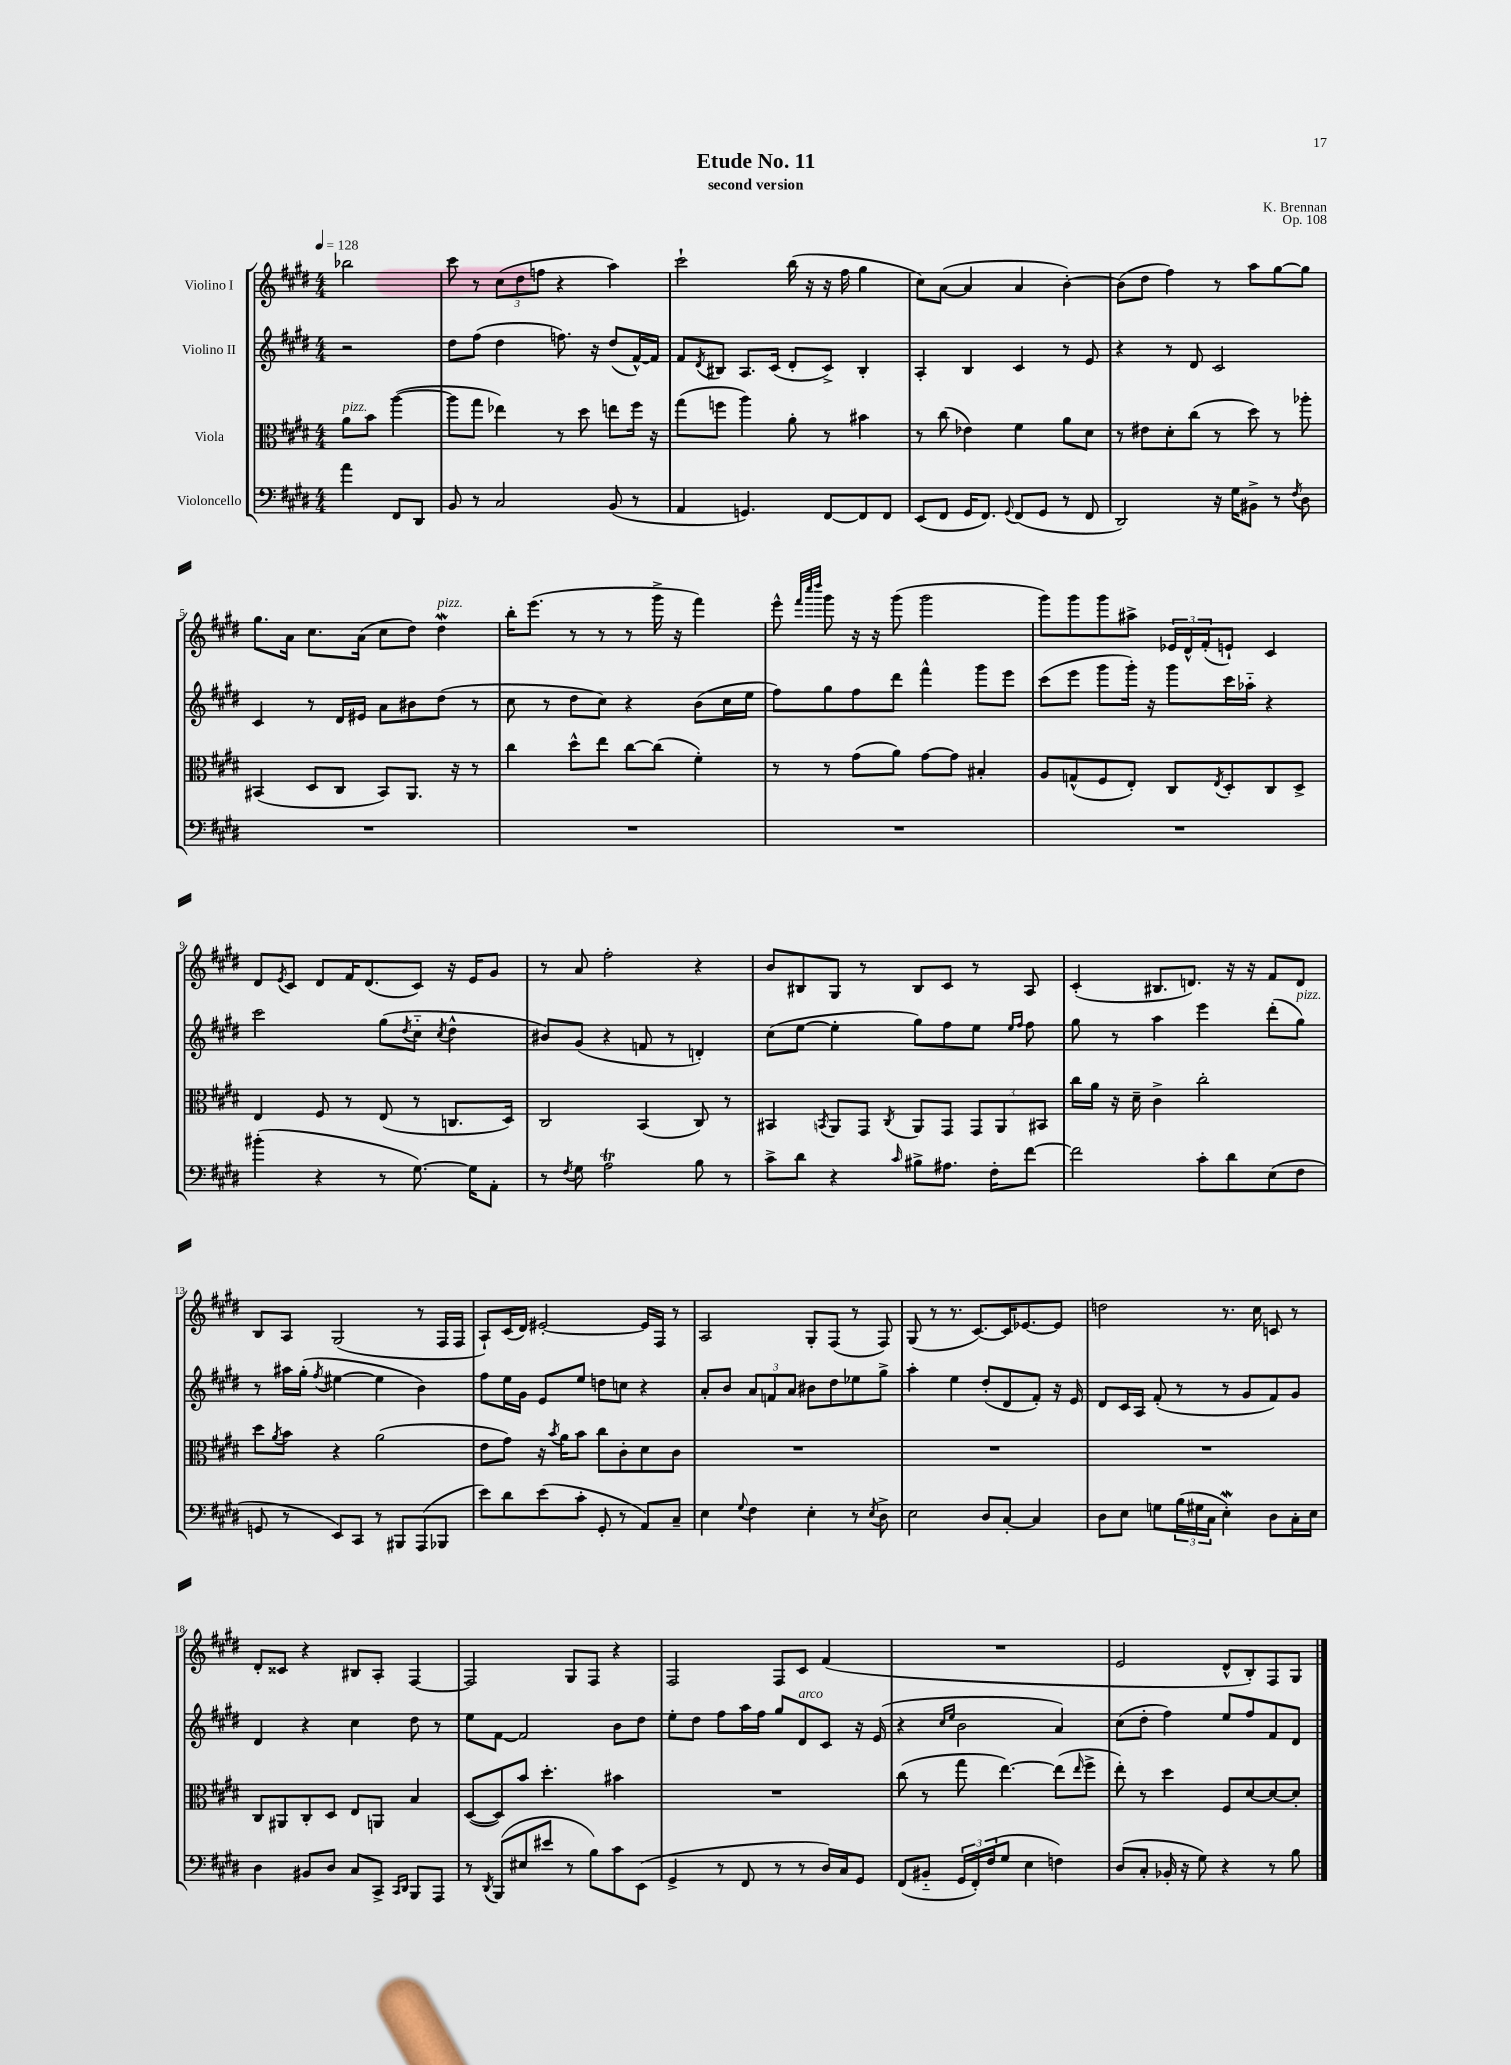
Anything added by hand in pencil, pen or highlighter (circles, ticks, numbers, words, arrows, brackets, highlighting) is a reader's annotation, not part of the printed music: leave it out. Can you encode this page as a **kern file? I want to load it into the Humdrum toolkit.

**kern	**kern	**kern	**kern
*staff4	*staff3	*staff2	*staff1
*clefF4	*clefC3	*clefG2	*clefG2
*k[f#c#g#d#]	*k[f#c#g#d#]	*k[f#c#g#d#]	*k[f#c#g#d#]
*M4/4	*M4/4	*M4/4	*M4/4
*MM128	*MM128	*MM128	*MM128
4a	8a	2r	2bb-
.	8b	.	.
8FF#	([4aa	.	.
8DD#	.	.	.
=	=	=	=
8BB	8aa]	8dd#	8ccc#
8r	8gg#	(8ff#	8r
2C#	4ee-)	4dd#	(12cc#
.	.	.	12dd#
.	.	.	12ff
.	8r	8.ff)	4r
.	8dd#	.	.
.	.	16r	.
(8BB	8ee	(8dd#	4aa)
8r	16ff#	[16f#^^)	.
.	16r	16f#]	.
=	=	=	=
4AA	(8gg#	8f#	2ccc#`
.	.	8qd#	.
.	8ff	8B#	.
4.GG)	4aa)	8.A	.
.	.	(16c#	.
.	8a'	8d#'	(16bb
.	.	.	16r
[8FF#	8r	8c#^)	16r
.	.	.	16ff#
8FF#]	4b#	4B#'	4gg#
8FF#	.	.	.
=	=	=	=
(8EE	8r	4A'	8cc#)
8FF#	(8cc#	.	([8a
16GG#	4e-)	4B	4a]
8.FF#)	.	.	.
8qqGG#	.	.	.
(8FF#	4f#	4c#	4a
8GG#	.	.	.
8r	8a	8r	[4b')
8FF#	8d#	8e	.
=	=	=	=
2DD#)	8r	4r	(8b]
.	8e#	.	8dd#
.	8d#'	8r	4ff#)
.	(8cc#	8d#	.
16r	8r	2c#	8r
16G#	.	.	.
8BB#^	8dd#)	.	8aa
8r	8r	.	[8gg#
8qF#	.	.	.
8D#	8aa-'	.	8gg#]
=	=	=	=
1r	(4BB#	4c#	8.gg#
.	.	.	16a
.	8D#	8r	8.cc#
.	8C#	16d#	.
.	.	16e#	(16a
.	8BB#)	8a	8cc#
.	8.AA	8b#	8dd#)
.	.	(8dd#	4dd#
.	16r	.	.
.	8r	8r	.
=	=	=	=
1r	4cc#	8cc#	16bb'
.	.	.	(8.eee
.	.	8r	.
.	8dd#^^	8dd#	8r
.	8ee	8cc#)	8r
.	[8cc#	4r	8r
.	(8cc#]	.	16ggg#^
.	.	.	16r
.	4f#')	(8b	4fff#)
.	.	16cc#	.
.	.	16ee	.
=	=	=	=
1r	8r	8ff#)	8eee^^
.	.	.	32qqfff#
.	.	.	32qqcccc#
.	.	.	32qqdddd#
.	8r	8gg#	8ggg#
.	(8g#	8ff#	16r
.	.	.	16r
.	8a)	8ddd#	(8ggg#
.	[8g#	4fff#^^	2ggg#
.	8g#]	.	.
.	4B#'	8ggg#	.
.	.	8eee	.
=	=	=	=
1r	8A	(8ccc#	8ggg#)
.	(8G^^	8eee	8ggg#
.	8F#	8ggg#	8ggg#
.	8E')	16ggg#')	8aa#^
.	.	16r	.
.	8C#	8ggg#	24e-
.	.	.	24d#^^
.	.	.	(24f#'
.	8qE	.	.
.	8D#'	16ccc#	8e`)
.	.	16aa-'~	.
.	8C#	4r	4c#
.	8D#^	.	.
=	=	=	=
(4b#'	4E	2ccc#	8d#
.	.	.	8qe
.	.	.	8c#
4r	8F#	.	8d#
.	8r	.	16f#
.	.	.	(8.d#
8r	(8E	(8gg#	.
.	.	8qdd#	.
[8.G#)	8r	8cc#'~	8c#)
.	.	8qcc#	.
.	8.C	4dd#^^	16r
16G#]	.	.	16e
8AA'	.	.	8g#
.	16D#)	.	.
=	=	=	=
8r	2C#	8b#)	8r
8qF#	.	.	.
8G#	.	(8g#	8a
2A	.	4r	2ff#'
.	(4BB	8f	.
.	.	8r	.
8B	8C#)	4d')	4r
8r	8r	.	.
=	=	=	=
8c#^	4BB#	(8cc#	8b
8d#	.	[8ee	8B#
.	8qBB	.	.
4r	8AA	4ee']	8G#
.	8GG#	.	8r
16qqc#	8qC#	.	.
8B#^	8AA	8gg#)	8B#
8.A#	8GG#	8ff#	8c#
.	12GG#	8ee	8r
16F#'	.	.	.
.	12AA	.	.
.	.	16qqee	.
.	.	16qqff#	.
[8f#	.	8ff#	8A
.	12BB#	.	.
=	=	=	=
2f#]	16cc#	8gg#	(4c#'
.	16a	.	.
.	16r	8r	.
.	16d#~	.	.
.	4c#^	4aa	8.B#
.	.	.	8.d)
8c#'	2cc#'	4eee	.
8d#	.	.	16r
.	.	.	16r
(8E	.	(8ddd#'	8f#
8F#	.	8gg#)	8d
=	=	=	=
8GG	8dd#	8r	8B
.	8qa	.	.
8r	8b	16aa#	8A
.	.	(16gg#'	.
.	.	8qff#	.
8EE)	4r	[4ee#	(2G#
8CC#	.	.	.
8r	(2a	4ee#]	.
8BBB#	.	.	.
(8AAA	.	4b)	8r
8BBB-	.	.	16F#
.	.	.	16F#
=	=	=	=
8e)	8e	8ff#	8A`)
8d#	8g#)	16ee	(16c#
.	.	16g#	16d#)
(8e	16r	8e	[2e#'
.	8qb	.	.
.	16a	.	.
8c#'	8b	8ee	.
8GG#'	8cc#	8dd	.
8r	8c#'	8cc	.
8AA)	8d#	4r	16e#]
.	.	.	16F#
8C#~	8c#	.	8r
=	=	=	=
4E	1r	8a'	2A
.	.	8b	.
8qqG#	.	.	.
4F#	.	12a	.
.	.	12f	.
.	.	12a	.
4E'	.	8b#	8G#'
.	.	8dd#	(8F#
8r	.	8ee-	8r
8qE	.	.	.
8D#^	.	8gg#^	8F#)
=	=	=	=
2E	1r	4aa'	(8G#
.	.	.	8r
.	.	4ee	8.r
.	.	.	[8.c#)
8D#	.	(8dd#'	.
[8C#'	.	8d#	16c#]
.	.	.	[8.e-
4C#]	.	8f#')	.
.	.	16r	8e-]
.	.	16e	.
=	=	=	=
8D#	1r	8d#	2dd
8E	.	16c#	.
.	.	16A	.
8G	.	(8f#'	.
(24B	.	8r	.
24G#	.	.	.
24C#	.	.	.
4E')	.	8r	8.r
.	.	8g#	.
.	.	.	16cc#
8D#	.	8f#)	8c
16C#'	.	8g#	8r
16E	.	.	.
=	=	=	=
4D#	8C#	4d#	8d#'
.	8AA#	.	8c##
8BB#	8C#'	4r	4r
8D#	8D#	.	.
8C#	8E	4cc#	8B#
8CC#^	8AA	.	8A'
16qqCC#	.	.	.
16qqDD#	.	.	.
8BBB	4B	8dd#	[4F#
8AAA	.	8r	.
=	=	=	=
8r	([8D#	8ee	2F#]
8qDD#	.	.	.
(8BBB	8D#])	[8f#	.
8E#	8b	2f#]	.
8e#	4.dd#'	.	.
8r	.	.	8G#
8B)	.	.	8F#
8c#	4b#	8b	4r
(8EE	.	8dd#	.
=	=	=	=
4GG#^	1r	8ee'	2F#
.	.	8dd#	.
8r	.	8ff#	.
8FF#	.	16aa	.
.	.	16ff#	.
8r	.	8gg#	8F#
8r	.	8d#	8c#
16D#)	.	8c#	(4f#
16C#	.	.	.
8GG#	.	16r	.
.	.	(16e	.
=	=	=	=
(8FF#	(8cc#	4r	1r
8BB#'~	8r	.	.
.	.	16qqcc#	.
.	.	16qqee	.
24GG#	8gg#	2b	.
24FF#')	.	.	.
(24F#	.	.	.
8G#	[4.ee)	.	.
4E	.	.	.
4F)	(8ee]	4a)	.
.	16qqee	.	.
.	8ff#^	.	.
=	=	=	=
(8D#	8ee')	(8cc#	2e
8C#'	8r	8dd#'	.
16BB-'	4dd#	4ff#)	.
16r	.	.	.
8G#)	.	.	.
4r	8F#	8ee	8d#^^
.	[8d#	8ff#	8B')
8r	8d#_	8f#	8F#
8B	8d#']	8d#	8G#
==	==	==	==
*-	*-	*-	*-
